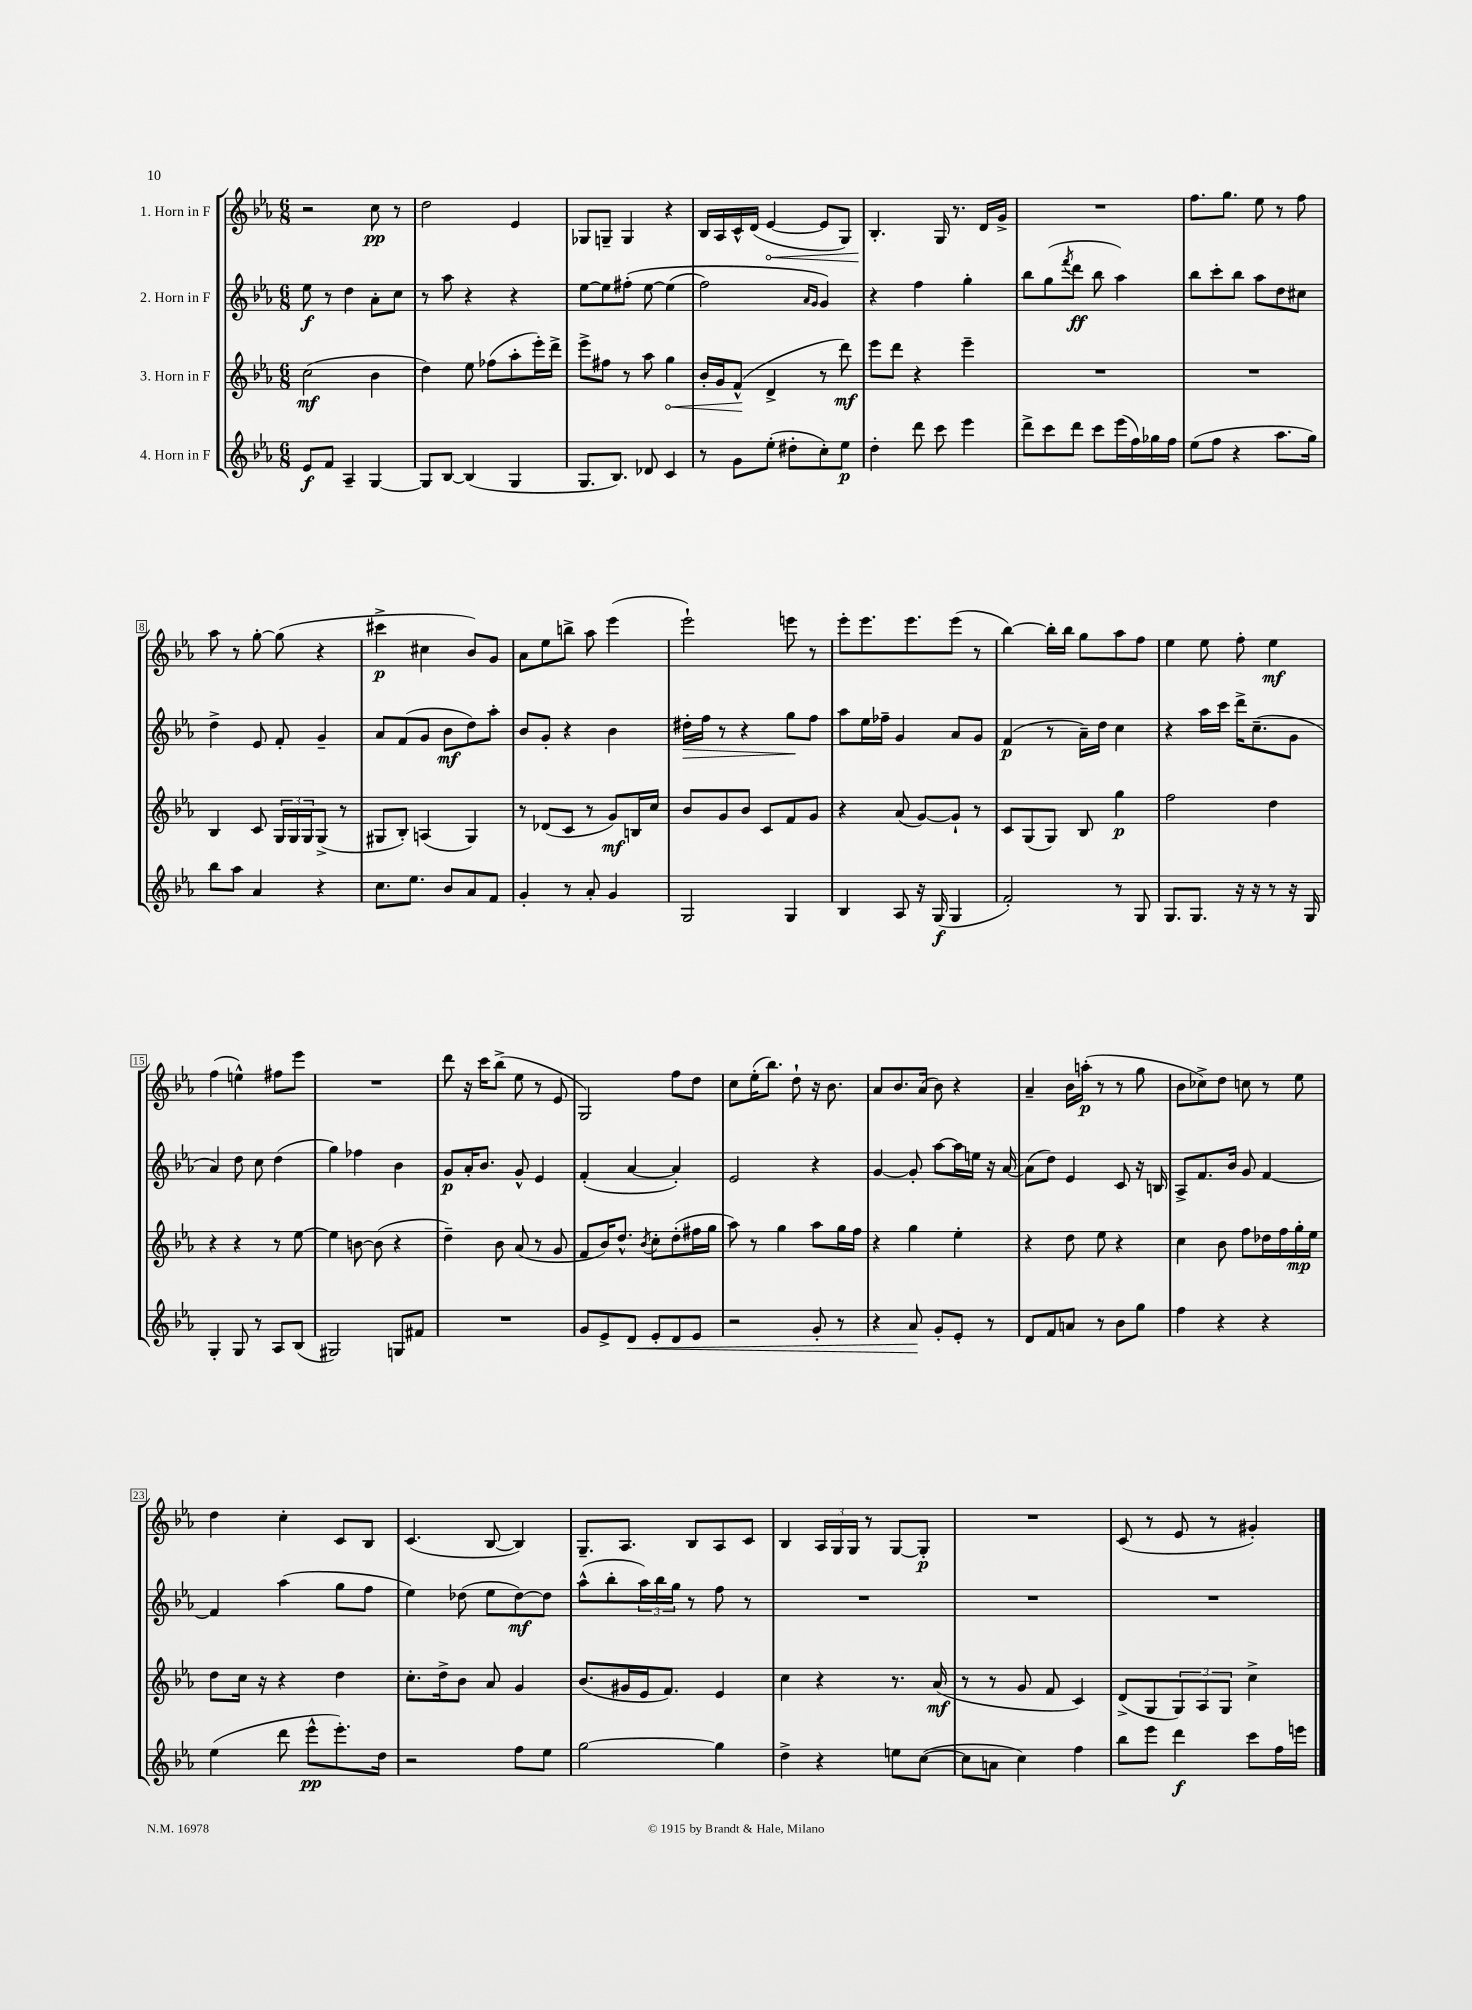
<<
\new StaffGroup <<
\new Staff = "s0" \with { instrumentName = "1. Horn in F" } {
    \clef treble \key ees \major \numericTimeSignature \time 6/8
    r2 c''8\pp r8 |
    d''2 ees'4 |
    ges8 g8-- g4 r4 |
    bes16 aes16 c'16-^ d'16( \once \override Hairpin.circled-tip = ##t ees'4~\< ees'8 g8) |
    bes4.-.\! g16 r8. d'16 g'16-> |
    R2. |
    f''8. g''8. ees''8 r8 f''8 |
    aes''8 r8 g''8~-. g''8( r4 |
    cis'''4->\p cis''4 bes'8) g'8 |
    aes'8 ees''8 b''8-> aes''8 ees'''4( |
    ees'''2-!) e'''8 r8 |
    ees'''8-. ees'''8. ees'''8. ees'''8( r8 |
    bes''4~) bes''16-. bes''16 g''8 aes''8 f''8 |
    ees''4 ees''8 f''8-. ees''4\mf |
    f''4( e''4-^) fis''8 ees'''8 |
    R2. |
    d'''8 r16 c'''16 bes''8->( ees''8 r8 ees'8 |
    g2) f''8 d''8 |
    c''8 ees''16-.( bes''8.) d''8-! r16 bes'8. |
    aes'8 bes'8. aes'16( bes'8) r4 |
    aes'4-- bes'16 a''16-.\p( r8 r8 g''8 |
    bes'8 ces''8->) d''8 c''8 r8 ees''8 |
    d''4 c''4-. c'8 bes8 |
    c'4.( bes8~ bes4) |
    g8.-- aes8. bes8 aes8 c'8 |
    bes4 \tuplet 3/2 { aes16 g16 g16 } r8 g8~ g8-.\p |
    R2. |
    c'8( r8 ees'8 r8 gis'4-.) \bar "|." |
}
\new Staff = "s1" \with { instrumentName = "2. Horn in F" } {
    \clef treble \key ees \major \numericTimeSignature \time 6/8
    ees''8\f r8 d''4 aes'8-. c''8 |
    r8 aes''8 r4 r4 |
    ees''8~ ees''8 fis''8-.\( ees''8~ ees''4( |
    f''2) \grace { aes'16 g'16 } g'4\) |
    r4 f''4 g''4-. |
    bes''8 g''8( \acciaccatura { f'''8 } d'''8\ff bes''8 aes''4) |
    bes''8 c'''8-. bes''8 aes''8 d''8 cis''8 |
    d''4-> ees'8 f'8-. g'4-- |
    aes'8 f'8( g'8 bes'8\mf d''8) aes''8-. |
    bes'8 g'8-. r4 bes'4 |
    dis''16-.\> f''16 r8 r4 g''8\! f''8 |
    aes''8 ees''16 fes''16-- g'4 aes'8 g'8 |
    f'4\p( r8 aes'16--) d''16 c''4 |
    r4 aes''16 c'''16 d'''16-> c''8.--( g'8 |
    aes'4) d''8 c''8 d''4( |
    g''4) fes''4 bes'4 |
    g'8\p aes'16-. bes'8. g'8-^ ees'4 |
    f'4-.( aes'4~ aes'4-.) |
    ees'2 r4 |
    g'4~ g'8-. aes''8~ aes''16 e''16 r16 aes'16~ |
    aes'8( d''8) ees'4 c'8 r16 b16 |
    aes8-> f'8. bes'16 g'8 f'4~ |
    f'4 aes''4( g''8 f''8 |
    ees''4) des''8( ees''8 des''8~\mf) des''8 |
    aes''8-^( bes''8-. \tuplet 3/2 { aes''16) bes''16 g''16 } r8 f''8 r8 |
    R2. |
    R2. |
    R2. \bar "|." |
}
\new Staff = "s2" \with { instrumentName = "3. Horn in F" } {
    \clef treble \key ees \major \numericTimeSignature \time 6/8
    c''2\mf( bes'4 |
    d''4) ees''8 fes''8( aes''8-. ees'''16-.) d'''16-> |
    ees'''8-> fis''8 r8 aes''8 \once \override Hairpin.circled-tip = ##t g''4\< |
    bes'16-. g'16 f'8-^\!( d'4-> r8 d'''8\mf) |
    ees'''8 d'''8 r4 ees'''4-- |
    R2. |
    R2. |
    bes4 c'8 \tuplet 3/2 { g16 g16 g16 } g8->( r8 |
    gis8 bes8-.) a4( gis4) |
    r8 des'8( c'8 r8 g'8\mf) b16 c''16 |
    bes'8 g'8 bes'8 c'8 f'8 g'8 |
    r4 aes'8( g'8~) g'8-! r8 |
    c'8 g8( g8) bes8 g''4\p |
    f''2 d''4 |
    r4 r4 r8 ees''8~ |
    ees''4 b'8~ b'8( r4 |
    d''4--) bes'8 aes'8( r8 g'8 |
    f'8 bes'16) d''8.-^ \acciaccatura { bes'8 } c''8-. d''8-.( fis''16 g''16 |
    aes''8) r8 g''4 aes''8 g''16 f''16 |
    r4 g''4 ees''4-. |
    r4 d''8 ees''8 r4 |
    c''4 bes'8 f''8 des''16 f''16 g''16-.\mp ees''16 |
    d''8 c''16 r16 r4 d''4 |
    c''8.-. d''16-> bes'8 aes'8 g'4 |
    bes'8.( gis'16 ees'16 f'8.) ees'4 |
    c''4 r4 r8. aes'16\mf( |
    r8 r8 g'8 f'8 c'4) |
    d'8->( g8 \tuplet 3/2 { g8) aes8 g8 } c''4-> \bar "|." |
}
\new Staff = "s3" \with { instrumentName = "4. Horn in F" } {
    \clef treble \key ees \major \numericTimeSignature \time 6/8
    ees'8\f f'8 aes4-- g4~ |
    g8 bes8~ bes4( g4 |
    g8. bes8.) des'8 c'4 |
    r8 g'8 ees''8-.( dis''8-. c''8-.) ees''8\p |
    d''4-. d'''8 c'''8 ees'''4 |
    d'''8-> c'''8 d'''8 c'''8 ees'''16( f''16) ges''16 f''16 |
    ees''8( f''8 r4 aes''8. g''16) |
    bes''8 aes''8 aes'4 r4 |
    c''8. ees''8. bes'8 aes'8 f'8 |
    g'4-. r8 aes'8-. g'4 |
    g2 g4 |
    bes4 aes8 r16 g16\f( g4 |
    f'2-.) r8 g8 |
    g8. g8. r16 r16 r8 r16 g16 |
    g4-. g8 r8 aes8 bes8( |
    gis2) g8 fis'8 |
    R2. |
    g'8 ees'8-> d'8\< ees'8-. d'8 ees'8 |
    r2 g'8-. r8 |
    r4 aes'8\! g'8-. ees'8-. r8 |
    d'8 f'8 a'8 r8 bes'8 g''8 |
    f''4 r4 r4 |
    ees''4( d'''8 ees'''8-^\pp ees'''8.-.) d''16 |
    r2 f''8 ees''8 |
    g''2~ g''4 |
    d''4-> r4 e''8 c''8~( |
    c''8 a'8 c''4) f''4 |
    bes''8 ees'''8 d'''4\f c'''8 f''16 e'''16 \bar "|." |
}
>>
>>
\layout { \context { \Score \override BarNumber.stencil = #(make-stencil-boxer 0.1 0.3 ly:text-interface::print) } }
